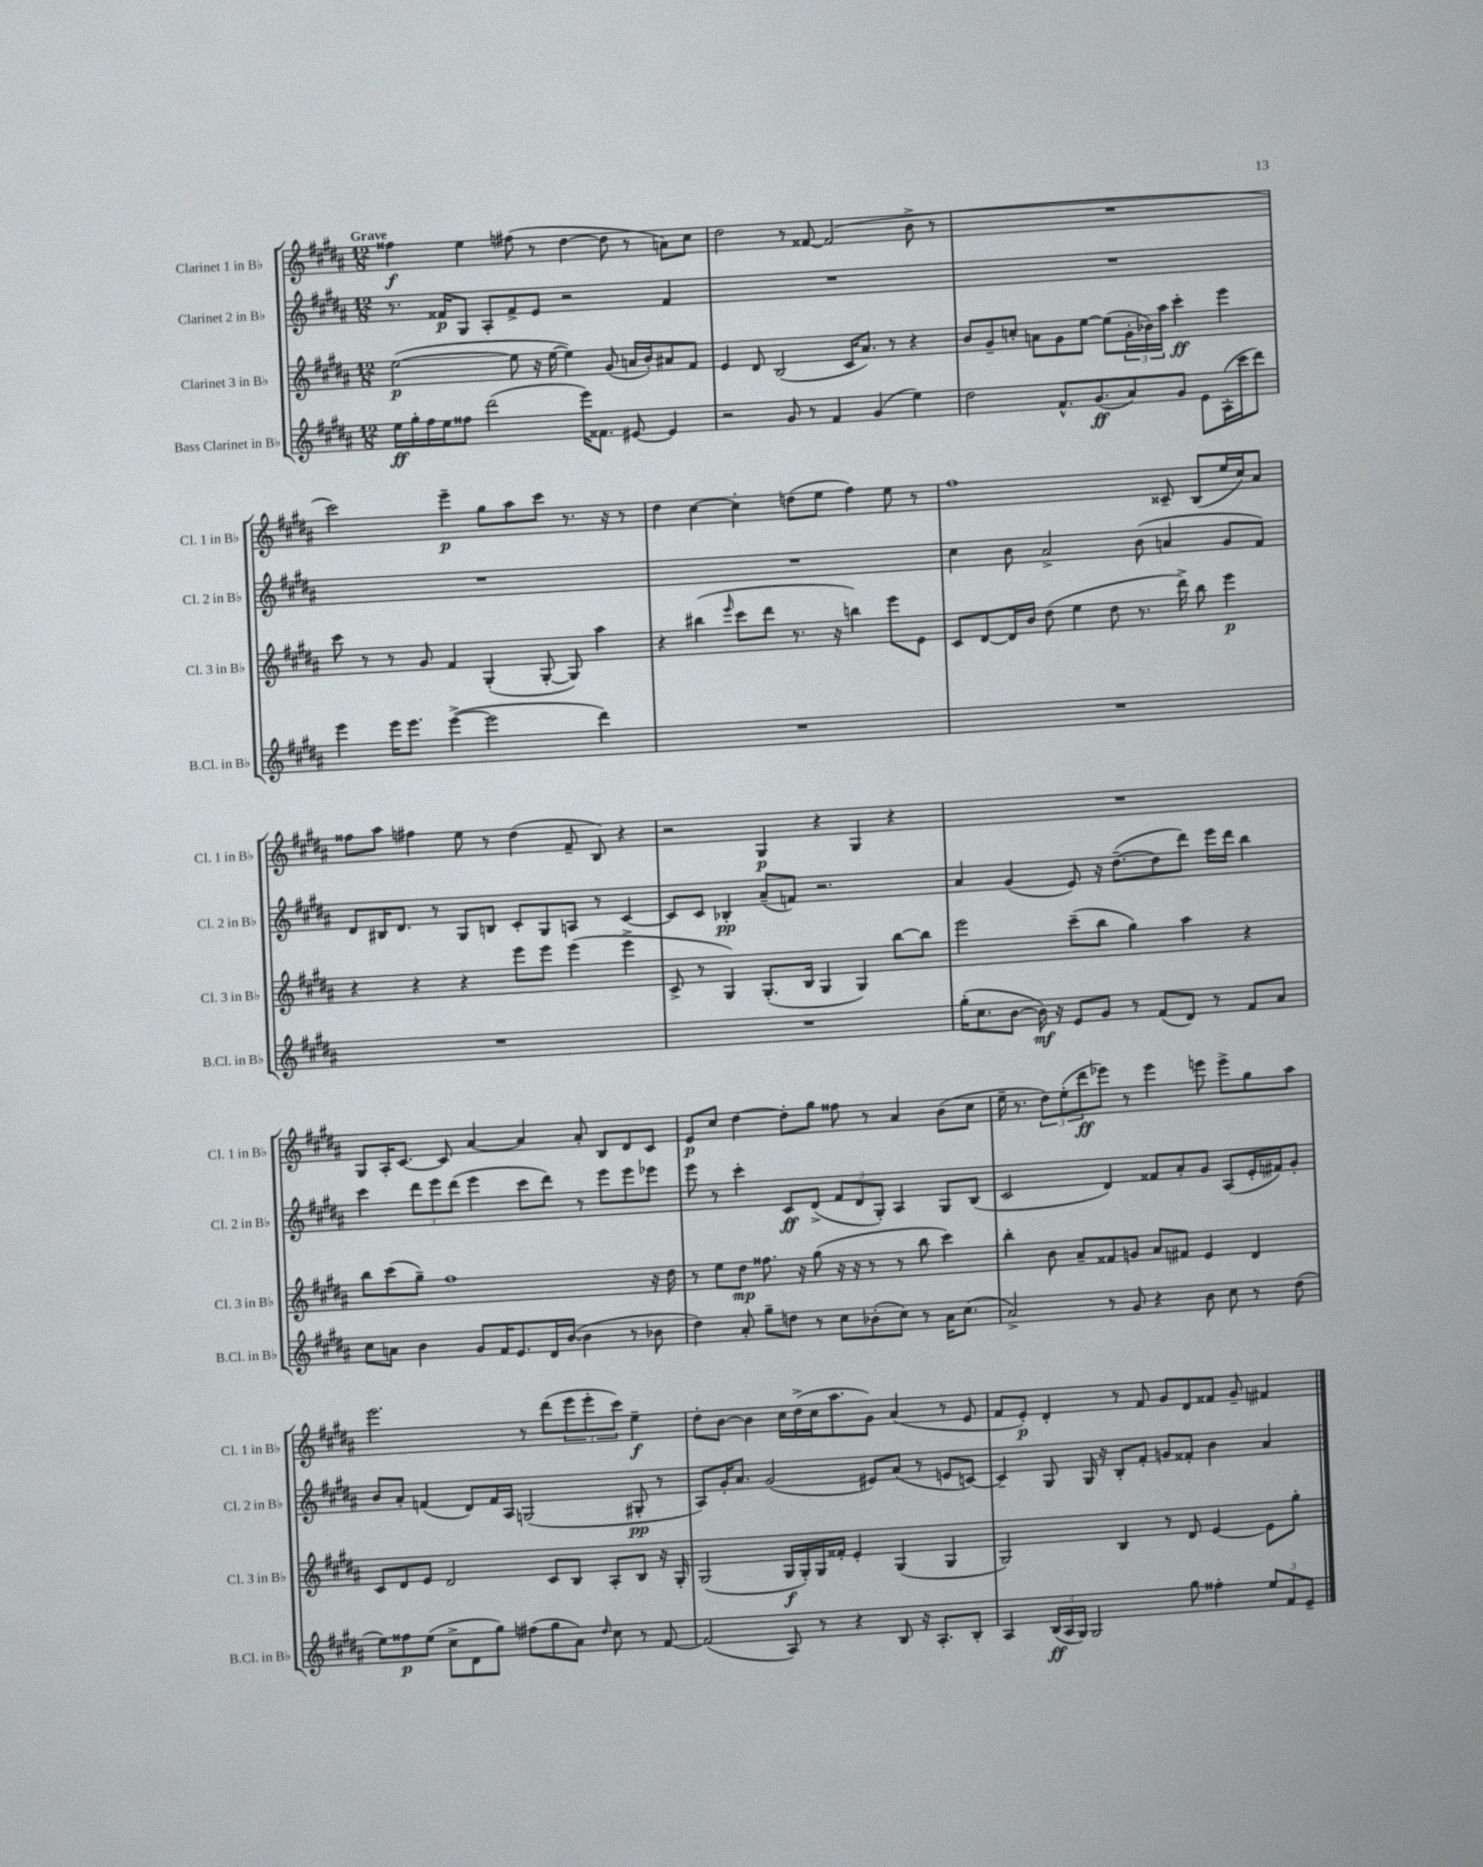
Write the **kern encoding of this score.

**kern	**kern	**kern	**kern
*staff4	*staff3	*staff2	*staff1
*clefG2	*clefG2	*clefG2	*clefG2
*k[f#c#g#d#a#]	*k[f#c#g#d#a#]	*k[f#c#g#d#a#]	*k[f#c#g#d#a#]
*M12/8	*M12/8	*M12/8	*M12/8
16ee	([2ee	8.r	4ff##
16gg#'	.	.	.
16ff#	.	.	.
16ee	.	16f##	.
8ff##	.	8G#	4ee
(2ddd#	.	8A#'	.
.	8ee]	8f##^	(8ff#
.	16r	8e	8r
.	[16ee	.	.
.	4ee])	2r	[4dd#
16eee)	.	.	.
8.f##	.	.	.
.	(8g#	.	8dd#]
[8e#	16a	.	8r
.	16b')	.	.
4e#]	8a#	4f##	8a)
.	8f#	.	8cc#
=	=	=	=
2r	4e	1.r	2dd#
.	8d#	.	.
.	(2B	.	.
8g#	.	.	8r
8r	.	.	[8f##
4f#	.	.	(2f##]
.	16c#	.	.
.	8.a#)	.	.
(4g#	.	.	.
.	8r	.	.
4ee)	4r	.	8b^
.	.	.	8r
=	=	=	=
2dd#	8b	1.r	1.r
.	8g#~	.	.
.	8cc'	.	.
.	8a	.	.
8.f#^^	8g#	.	.
.	[8ee	.	.
(8.g#	.	.	.
.	(8ee]	.	.
8a#)	24g#'	.	.
.	24b-)	.	.
.	24aa#	.	.
8g#	4ccc#'	.	.
8e	.	.	.
(16A#'	4eee	.	.
16ccc#	.	.	.
8ddd#)	.	.	.
=	=	=	=
4eee	8ccc#	1.r	2ccc#)
.	8r	.	.
16eee	8r	.	.
8.eee	.	.	.
.	8g#	.	.
([4eee^	4f#	.	4eee~
2eee]	(4G#'	.	8gg#
.	.	.	8aa#
.	[8G#'	.	8ccc#
.	8G#])	.	8.r
4ddd#)	4aa#	.	.
.	.	.	16r
.	.	.	8r
=	=	=	=
1.r	4r	1.r	4dd#
.	(4bb#	.	[4cc#
.	16qqeee	.	.
.	8ccc#	.	4cc#']
.	8ddd#	.	.
.	8.r	.	(8dd
.	.	.	8ee
.	16r	.	.
.	4bb)	.	4ff#)
.	8eee	.	8ee
.	8e	.	8r
=	=	=	=
1.r	8c#	4cc#	1ff#
.	[8d#	.	.
.	16d#]	8b	.
.	16b	.	.
.	(8dd#	2a#^	.
.	4ee	.	.
.	8dd#	.	.
.	8.r	(8b	.
.	.	4a	8c##~
.	16ddd#^)	.	.
.	8bb	.	(8B
.	4eee	8g#	16ee
.	.	.	16cc#)
.	.	8f#)	8a#
=	=	=	=
1.r	4r	8d#	8ff##
.	.	16B#	8aa#
.	.	8.d#	.
.	4r	.	4ff#
.	.	8r	.
.	4r	8G#	8ee
.	.	8B	8r
.	8eee	8c#'	(4dd#
.	8eee	8G#	.
.	(4eee	8A	8f#~
.	.	8r	8B)
.	4eee^	[4c#	4r
=	=	=	=
1.r	8c#^	8c#]	2r
.	8r	8c#	.
.	4G#)	4B-'	.
.	(8.G#'	(8a#~	4G#
.	.	8f)	.
.	16B	.	.
.	4G#	2.r	4r
.	4G#)	.	4G#
.	[8bb	.	4r
.	8bb]	.	.
=	=	=	=
(16gg#'	2eee	4a#	1.r
8.cc#	.	.	.
[8b	.	(4g#	.
16b])	.	.	.
16r	.	.	.
8e	(8ccc#~	8e)	.
8g#	8bb	16r	.
.	.	([8.dd#~	.
8r	4gg#)	.	.
(8f#	.	8dd#]	.
8d#)	4aa#	8ddd#)	.
8r	.	16eee	.
.	.	16ddd#	.
8f#	4r	4bb	.
8a#	.	.	.
=	=	=	=
8cc#	8bb	4ccc#	8G#
8a	(8ccc#	.	16A#'
.	.	.	[8.c#
4b	8gg#~)	12ddd#	.
.	.	12eee	.
.	1ff#	.	8c#]
.	.	(12ddd#	.
8g#	.	4eee	[4a#
16f#	.	.	.
8.e	.	.	.
.	.	8ccc#	4a#]
16d#	.	8ddd#)	.
([16b	.	.	.
4b]	.	8r	8a#'
.	.	8eee	8B
8r	.	8eee	8d#
8b-	16r	8eee-	8c#
.	16dd#	.	.
=	=	=	=
4dd#)	8r	8eee	8e
.	8ee	8r	8cc#
8a#'	8dd#	4ccc#'	[4dd#
8gg#~	8.ff##	.	.
8dd	.	8c#	8dd#']
.	16r	.	.
8r	(8gg#	(8d#^	8gg#
8cc#	16r	12f#	8ff##
.	16r	.	.
.	.	12d#	.
(8b-'	8r	.	8r
.	.	12G#')	.
8cc#)	8r	4A#	4a#
8r	8bb	.	.
16a#	4ccc#)	8G#	(8b
(8.cc#	.	.	.
.	.	(8B	8cc#
=	=	=	=
2a#^)	4bb'	2c#	16ee~
.	.	.	8.r
.	8b	.	12dd#)
.	.	.	(12ee'
.	8a#~	.	.
.	.	.	12ddd#
8r	8f##	4d#)	8eee-)
8g#	8g	.	8r
4r	8a#	8f##	4eee-
.	8f#	8a#'	.
8b	4e	8g#	8eee
8cc#	.	(8A#	8eee^
8r	4d#	16e'	8gg#
.	.	16f#)	.
(8dd#	.	8g#'	8aa#
=	=	=	=
8ee)	8c#	8b	2.eee
8ff##	8d#	8a#'	.
(8ee	8e	(4f	.
8cc#^	2d#	.	.
8d#	.	8d#)	.
8gg#)	.	16f	.
.	.	16A#	.
(8ff#	.	(2G	8r
8gg#	8c#	.	(8ddd#
8a#)	8B	.	12eee
.	.	.	12eee'
16qqdd#	.	.	.
8cc#	8A#'	.	.
.	.	.	12ccc#)
8r	8B	8G#'	4ee~
[8f#	16r	8r	.
.	16G#'	.	.
=	=	=	=
(2f#]	(2G#	8A#)	8dd#'
.	.	16g#'	[8b
.	.	8.a#	.
.	.	.	4b]
.	.	(2g#	.
8A#)	16G#	.	16cc#
.	16G#')	.	(16dd#^
8r	16G#	.	16cc#
.	16f##'	.	8.aa#
4r	4e'	.	.
.	.	8e#)	8g#)
8B	(4G#	(8a#	(4a#
16r	.	8r	.
8.A#'	.	.	.
.	4G#	8e	8r
8B'	.	[8c)	8e
=	=	=	=
4A#	2G#)	4c~]	8f#
.	.	.	8e')
(24B	.	8G#	4d#'
24A#	.	.	.
24G#)	.	.	.
2G#	.	16G#	.
.	.	16r	.
.	4B	8B'	8r
.	.	8f#'	8f#
.	8r	8g	8g#
8gg#	8d#	8f##'	8d#
4ff##'	[4e	4b	8f##
.	.	.	8g#~
12ee	8e]	4a#	4f#
12f#	.	.	.
.	8gg#'	.	.
12e~	.	.	.
==	==	==	==
*-	*-	*-	*-
